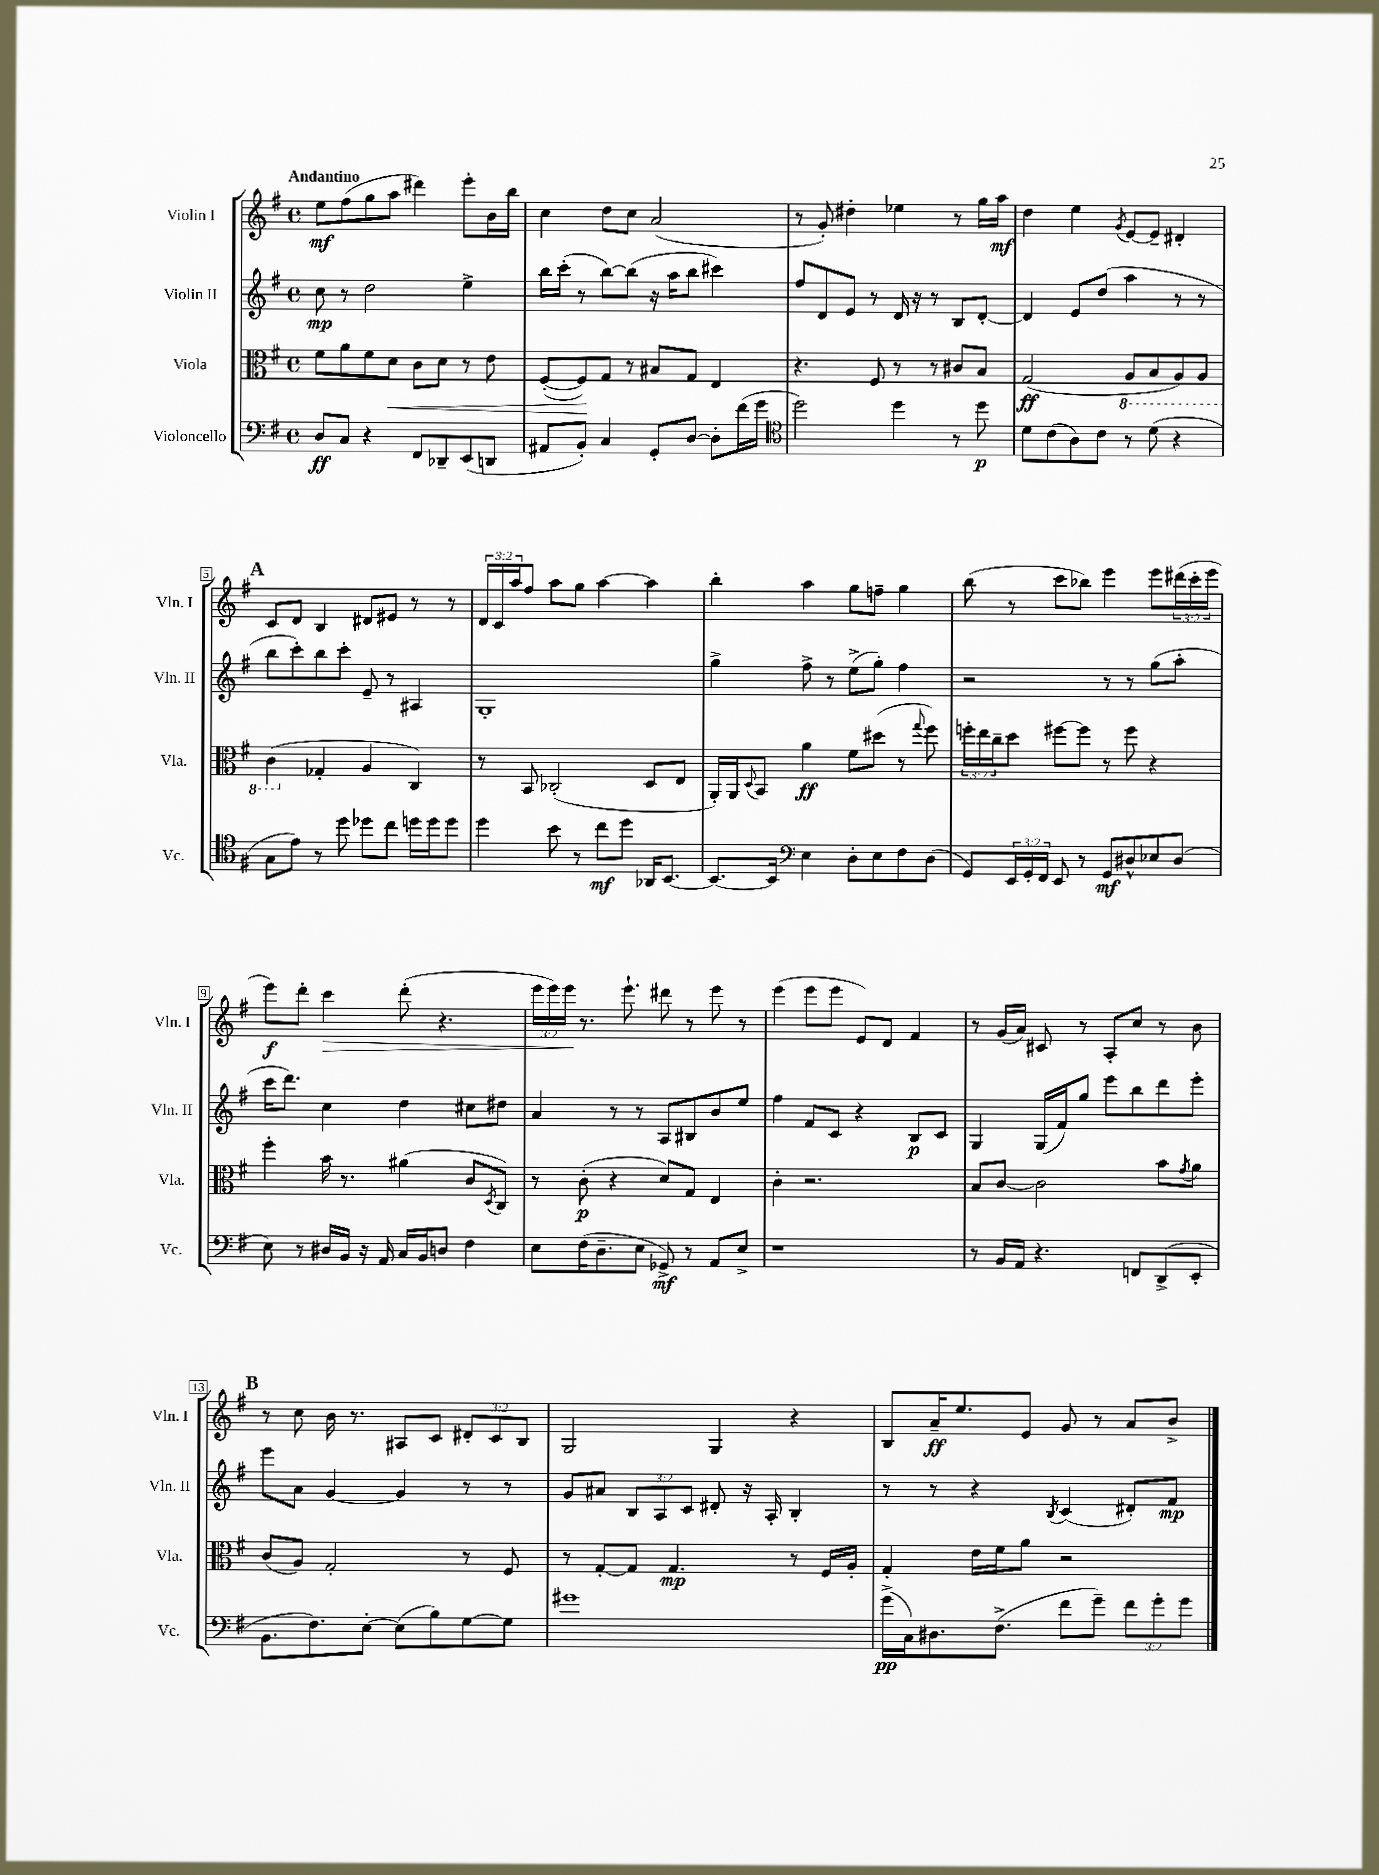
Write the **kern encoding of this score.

**kern	**dynam	**kern	**dynam	**kern	**dynam	**kern	**dynam
*part4	*part4	*part3	*part3	*part2	*part2	*part1	*part1
*staff4	*staff4	*staff3	*staff3	*staff2	*staff2	*staff1	*staff1
*I"Violoncello	*	*I"Viola	*	*I"Violin II	*	*I"Violin I	*
*I'Vc.	*	*I'Vla.	*	*I'Vln. II	*	*I'Vln. I	*
*clefF4	*	*clefC3	*	*clefG2	*	*clefG2	*
*k[f#]	*	*k[f#]	*	*k[f#]	*	*k[f#]	*
*M4/4	*	*M4/4	*	*M4/4	*	*M4/4	*
*met(c)	*	*met(c)	*	*met(c)	*	*met(c)	*
=1	=1	=1	=1	=1	=1	=1	=1
!	!	!	!	!	!	!LO:TX:a:B:t=Andantino	!
8D/L	ff	8f#\L	.	8cc\	mp	8ee\L	mf
8C/J	.	8a\	.	8r	.	(8ff#\	.
4r	.	8f#\	.	2dd\	.	8gg\	.
!	!	!	!LO:HP:b	!	!	!	!
.	.	8d\J	<	.	.	8aa\J	.
8FF#/L	.	8c\L	.	.	.	4ddd#X\)	.
8DD-X~/	.	8d\J	.	.	.	.	.
(8EE/	.	8r	.	4ee^\	.	8eee'\L	.
8DDn/J	.	8e\	.	.	.	16b\L	.
.	.	.	.	.	.	16bb\JJ	.
=2	=2	=2	=2	=2	=2	=2	=2
8AA#X/L	.	([8F#'/L	.	16bb\LL	.	4cc\	.
.	.	.	.	(16ccc'\JJ	.	.	.
8BB'/J)	.	8F#/])	.	8r	.	.	.
4C/	.	8G/J	[	[8bb\L)	.	8dd\L	.
.	.	8r	.	(8bb\J]	.	8cc\J	.
8GG'/L	.	8B#X/L	.	16r	.	(2a/	.
.	.	.	.	16aa\KL	.	.	.
[8D/J	.	8G/J	.	8bb\J	.	.	.
8D'\L]	.	4E/	.	4ccc#X\)	.	.	.
(16f#\L	.	.	.	.	.	.	.
16g\JJ	.	.	.	.	.	.	.
=3	=3	=3	=3	=3	=3	=3	=3
*clefC4	*	*	*	*	*	*	*
2dd\)	.	4.r	.	8ff#/L	.	8r	.
.	.	.	.	8d/	.	8g'/)	.
.	.	.	.	8e/J	.	4dd#X'\	.
.	.	8F#/	.	8r	.	.	.
4dd\	.	8r	.	16d/	.	4ee-X\	.
.	.	.	.	16r	.	.	.
.	.	8r	.	8r	.	.	.
8r	.	8c#X/L	.	8B/L	.	8r	.
8dd\	p	8B/J	.	[8d'/J	.	16gg\LL	.
.	.	.	.	.	.	16aa\JJ	mf
=4	=4	=4	=4	=4	=4	=4	=4
8d\L	.	(2G/	ff	4d/]	.	4dd\	.
(8c\	.	.	.	.	.	.	.
8A\)	.	.	.	8e/L	.	4ee\	.
8c\J	.	.	.	(8dd/J	.	.	.
.	.	.	.	.	.	8qg/	.
*	*	*8ba	*	*	*	*	*
8r	.	8AA/L	.	4aa\	.	[8e/L	.
(8d\	.	8BB/	.	.	.	8e~/J]	.
4r	.	8AA/)	.	8r	.	4d#X'/	.
.	.	8AA/J	.	8r	.	.	.
!!LO:LB:g=z
!!LO:REH:place=s1:t=A
=5	=5	=5	=5	=5	=5	=5	=5
8G\L	.	(4C\	.	8bb\L	.	8c/L	.
8e\J)	.	.	.	8ccc'\)	.	8d/J	.
*	*	*X8ba	*	*	*	*	*
8r	.	4G-X'/	.	8bb\	.	4B/	.
8dd\	.	.	.	8ccc'\J	.	.	.
8dd-X\L	.	4A/	.	8e~/	.	8d#X/L	.
8cc\J	.	.	.	8r	.	8e#X/J	.
16ddn\LL	.	4C/)	.	4A#X/	.	8r	.
16dd\J	.	.	.	.	.	.	.
8dd\J	.	.	.	.	.	8r	.
=6	=6	=6	=6	=6	=6	=6	=6
4dd\	.	8r	.	1G'	.	24d/LL	.
.	.	.	.	.	.	24c/	.
.	.	.	.	.	.	24aa/J	.
.	.	8BB/	.	.	.	8ff#/J	.
8b\	.	(2C-X'/	.	.	.	8aa\L	.
8r	.	.	.	.	.	8gg\J	.
8cc\L	mf	.	.	.	.	[4aa\	.
8dd\J	.	.	.	.	.	.	.
16AA-X/KL	.	8D/L	.	.	.	4aa\]	.
[8.BB/J	.	.	.	.	.	.	.
.	.	8E/J	.	.	.	.	.
=7	=7	=7	=7	=7	=7	=7	=7
8.BB/L_	.	16AA'/LL)	.	4gg^\	.	4bb'\	.
.	.	16AA/J	.	.	.	.	.
.	.	8qqD/	.	.	.	.	.
.	.	8BB/J	.	.	.	.	.
16BB/Jk]	.	.	.	.	.	.	.
*clefF4	*	*	*	*	*	*	*
4E\	.	4a\	ff	8ff#^\	.	4aa\	.
.	.	.	.	8r	.	.	.
8D'\L	.	8f#\L	.	(8ee^\L	.	8gg\L	.
8E\	.	(8dd#X\J	.	8gg'\J)	.	8ffn~\J	.
8F#\	.	8r	.	4ff#\	.	4gg\	.
.	.	8qqgg/	.	.	.	.	.
(8D\J	.	8ff#\)	.	.	.	.	.
=8	=8	=8	=8	=8	=8	=8	=8
8GG/L)	.	24ffn'\LL	.	2r	.	(8bb\	.
.	.	24ee\	.	.	.	.	.
.	.	24cc~\J	.	.	.	.	.
24EE/L	.	8dd\J	.	.	.	8r	.
24GG'/	.	.	.	.	.	.	.
24FF#/JJ	.	.	.	.	.	.	.
8EE/	.	[8ff#X\L	.	.	.	8ccc\L	.
8r	.	8ff#\J]	.	.	.	8bb-X\J)	.
8GG/L	mf	8r	.	8r	.	4eee\	.
8D#X^^/	.	8ff#\	.	8r	.	.	.
8E-X/	.	4r	.	(8gg\L	.	8eee\L	.
(8D#/J	.	.	.	8aa'\J	.	(24ddd#X\L	.
.	.	.	.	.	.	24ccc'\	.
.	.	.	.	.	.	24eee\JJ	.
!!LO:LB:g=z
=9	=9	=9	=9	=9	=9	=9	=9
8E\)	.	4ff#'\	.	16ccc\KL	.	8eee\L)	f
.	.	.	.	8.ddd\J)	.	.	.
8r	.	.	.	.	.	8ddd'\J	.
!	!	!	!	!	!	!	!LO:HP:b
16D#X/LL	.	16b\	.	4cc\	.	4ccc\	>
16BB/JJ	.	8.r	.	.	.	.	.
16r	.	.	.	.	.	.	.
16AA/	.	.	.	.	.	.	.
16C/LL	.	(4a#X\	.	4dd\	.	(8ddd'\	.
16BB/J	.	.	.	.	.	.	.
8Dn/J	.	.	.	.	.	4.r	.
4F#\	.	8c/L	.	8cc#X\L	.	.	.
.	.	8qD/	.	.	.	.	.
.	.	8C/J)	.	8dd#X\J	.	.	.
=10	=10	=10	=10	=10	=10	=10	=10
8E\L	.	8r	.	4a/	.	24eee\LL	.
.	.	.	.	.	.	24eee\)	.
.	.	.	.	.	.	24eee\JJ	.
(16F#\K	.	(8c'\	p	.	.	8.r	]
8.D~\	.	.	.	.	.	.	.
.	.	4r	.	8r	.	.	.
.	.	.	.	.	.	8.eee`\	.
8E\J	.	.	.	8r	.	.	.
8GG-X^/)	mf	8d/L)	.	8A/L	.	8ddd#X\	.
8r	.	8G/J	.	8B#X/	.	8r	.
8AA/L	.	4E/	.	8b/	.	8eee\	.
8E^/J	.	.	.	8ee/J	.	8r	.
=11	=11	=11	=11	=11	=11	=11	=11
1r	.	4c'\	.	4ff#\	.	(4eee\	.
.	.	2.r	.	8f#/L	.	8eee\L	.
.	.	.	.	8c/J	.	8eee\J	.
.	.	.	.	4r	.	8e/L)	.
.	.	.	.	.	.	8d/J	.
.	.	.	.	8B/L	p	4f#/	.
.	.	.	.	8c/J	.	.	.
=12	=12	=12	=12	=12	=12	=12	=12
8r	.	8B/L	.	4G/	.	8r	.
16BB/LL	.	[8c/J	.	.	.	(16g/LL	.
16AA/JJ	.	.	.	.	.	16a/JJ)	.
4.r	.	2c\]	.	(16G/LL	.	8c#X/	.
.	.	.	.	16f#/J)	.	.	.
.	.	.	.	8gg/J	.	8r	.
.	.	.	.	8eee\L	.	8A'/L	.
8FFn/L	.	.	.	8bb\	.	8cc/J	.
(8DD^/	.	8b\L	.	8ddd\	.	8r	.
.	.	8qg/	.	.	.	.	.
8EE'/J	.	8a\J	.	8eee'\J	.	8b\	.
!!LO:LB:g=z
!!LO:REH:place=s1:t=B
=13	=13	=13	=13	=13	=13	=13	=13
8.BB\L	.	(8c/L	.	8eee\L	.	8r	.
.	.	8A/J)	.	8a\J	.	8cc\	.
8.F#\)	.	.	.	.	.	.	.
.	.	2G'/	.	[4g/	.	16b\	.
.	.	.	.	.	.	8.r	.
[8E'\J	.	.	.	.	.	.	.
(8E\L]	.	.	.	4g/]	.	8A#X/L	.
8B\)	.	.	.	.	.	8c/J	.
[8G\	.	8r	.	8r	.	12d#X'/L	.
.	.	.	.	.	.	12c/	.
8G\J]	.	8F#/	.	8r	.	.	.
.	.	.	.	.	.	12B/J	.
=14	=14	=14	=14	=14	=14	=14	=14
1g#X	.	8r	.	8g/L	.	2G/	.
.	.	[8G'/L	.	8a#X/J	.	.	.
.	.	8G/J]	.	12B/L	.	.	.
.	.	.	.	12A/	.	.	.
.	.	4.G/	mp	.	.	.	.
.	.	.	.	12c/J	.	.	.
.	.	.	.	8d#X'/	.	4G/	.
.	.	.	.	16r	.	.	.
.	.	.	.	16A'/	.	.	.
.	.	8r	.	4B'/	.	4r	.
.	.	16F#/LL	.	.	.	.	.
.	.	16A'/JJ	.	.	.	.	.
=15	=15	=15	=15	=15	=15	=15	=15
(16g^\LL	pp	4G'/	.	8r	.	8B/L	.
16C\J)	.	.	.	.	.	.	.
8.D#X\	.	.	.	8r	.	16a~/K	ff
.	.	.	.	.	.	8.ee/	.
.	.	16e\LL	.	4r	.	.	.
(8.F#^\J	.	16f#\J	.	.	.	.	.
.	.	8a\J	.	.	.	8e/J	.
.	.	.	.	8qB/	.	.	.
8f#\L	.	2r	.	(4c/	.	8g/	.
8g~\J)	.	.	.	.	.	8r	.
12f#\L	.	.	.	8d#X'/L)	.	8a/L	.
12g'\	.	.	.	.	.	.	.
.	.	.	.	8f#/J	mp	8b^/J	.
12g\J	.	.	.	.	.	.	.
==	==	==	==	==	==	==	==
*-	*-	*-	*-	*-	*-	*-	*-
